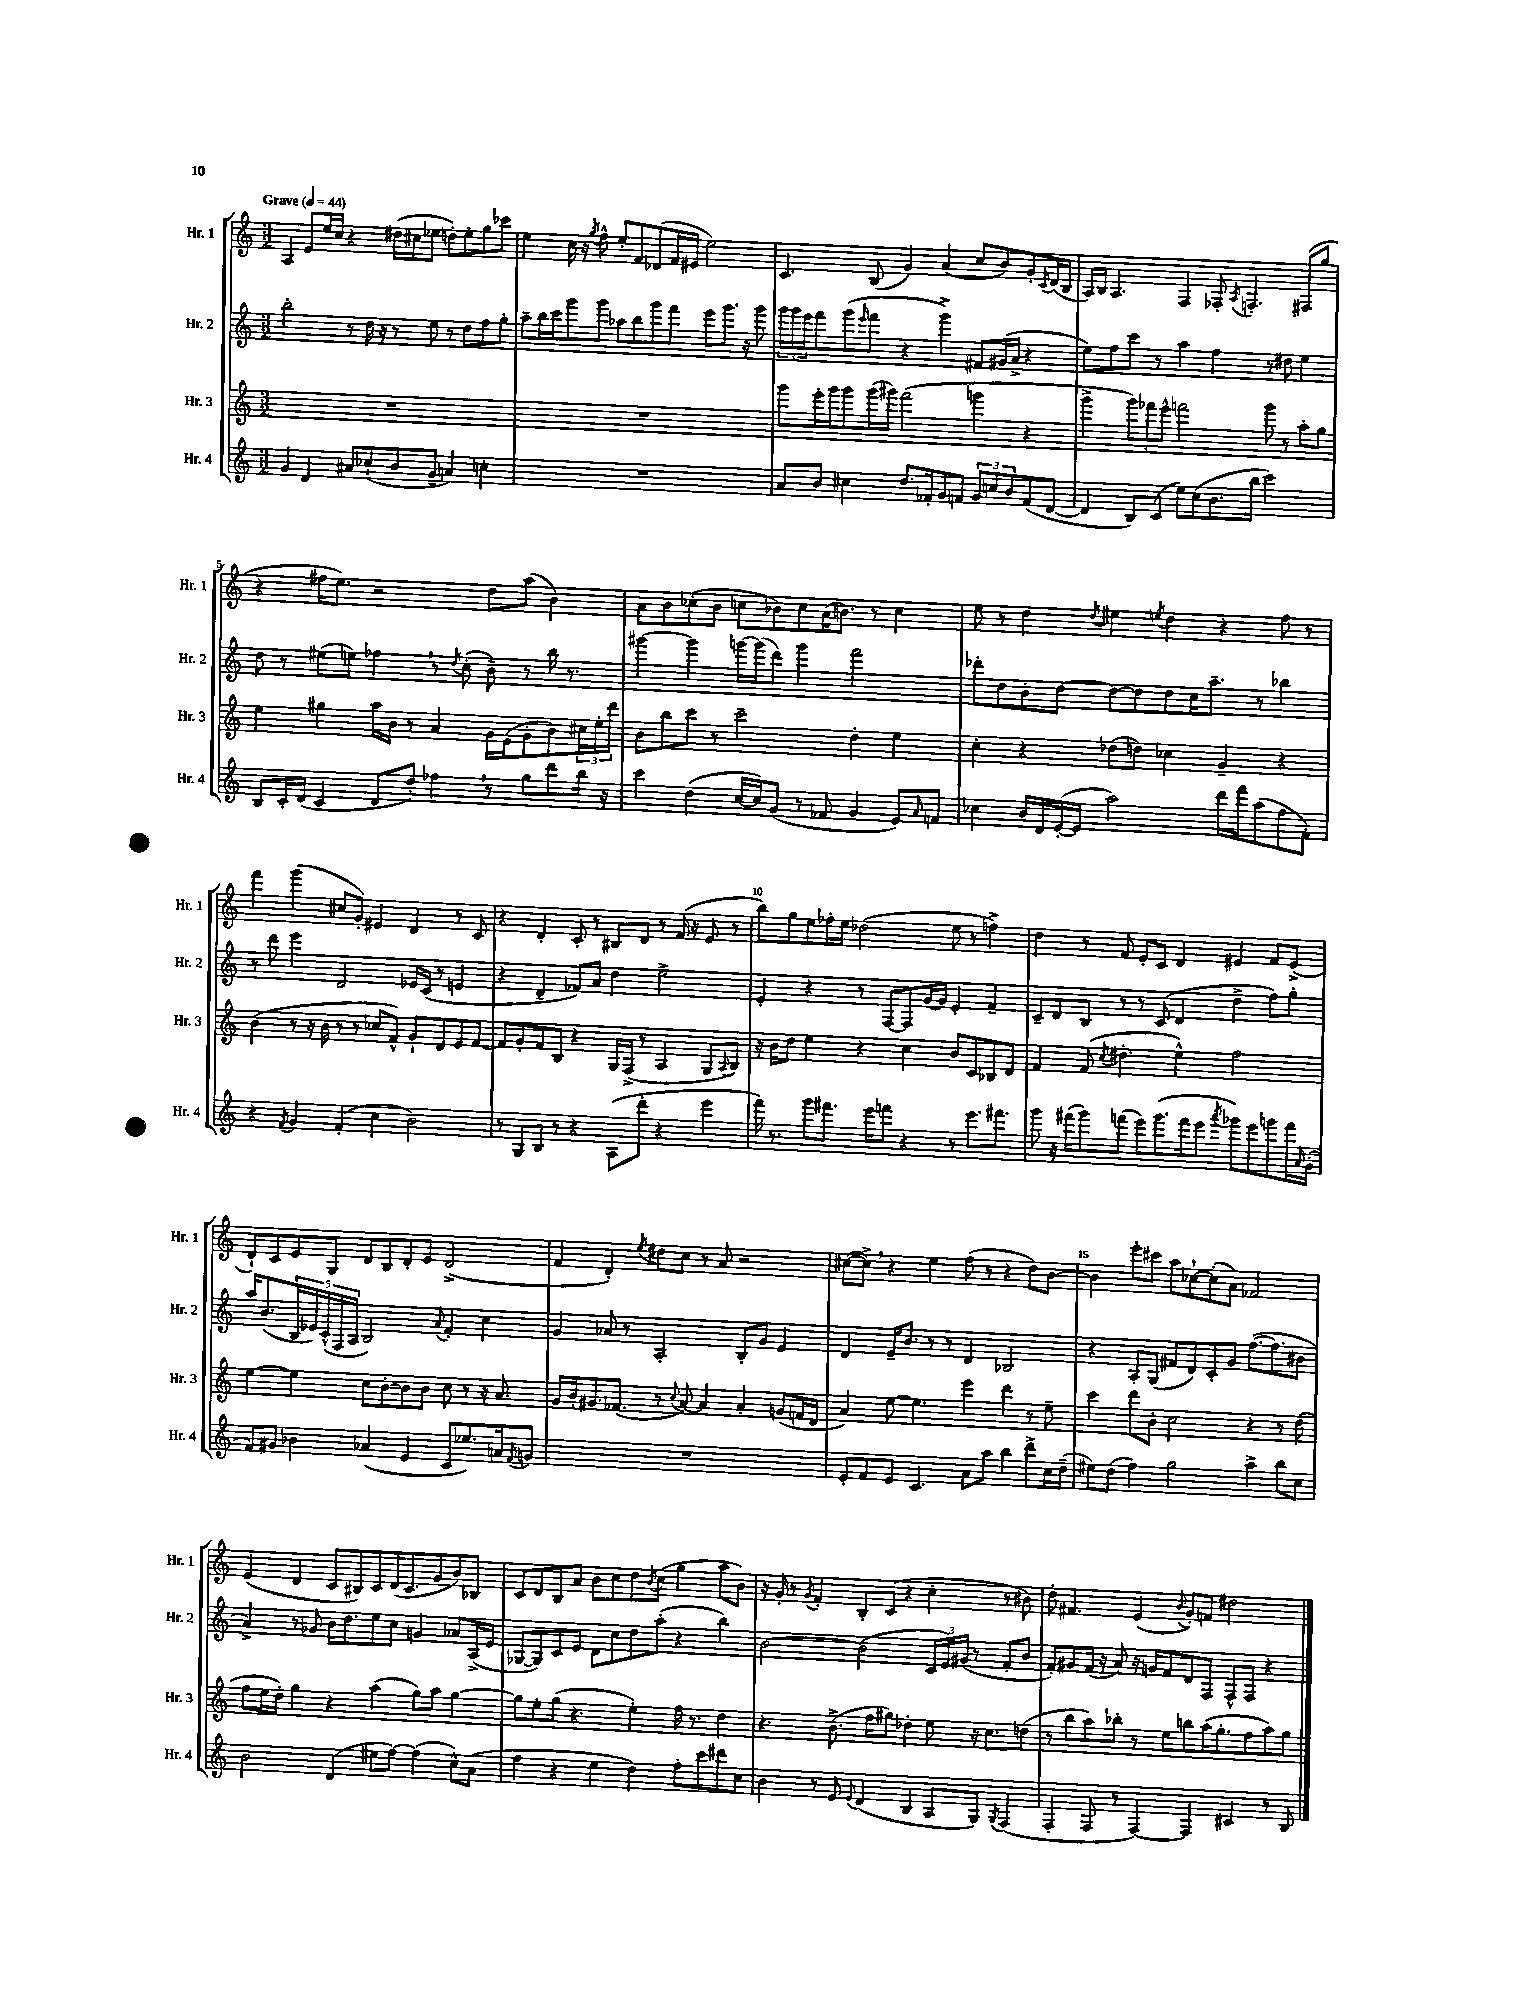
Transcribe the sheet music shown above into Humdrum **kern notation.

**kern	**kern	**kern	**kern
*part4	*part3	*part2	*part1
*staff4	*staff3	*staff2	*staff1
*I"Hr. 4	*I"Hr. 3	*I"Hr. 2	*I"Hr. 1
*I'Hr. 4	*I'Hr. 3	*I'Hr. 2	*I'Hr. 1
*clefG2	*clefG2	*clefG2	*clefG2
*k[]	*k[]	*k[]	*k[]
*M3/2	*M3/2	*M3/2	*M3/2
*MM44	*MM44	*MM44	*MM44
=1	=1	=1	=1
!	!	!	!LO:TX:a:B:t=Grave
4g/	1.r	2bb'\	4A/
4d/	.	.	8e/L
.	.	.	16ee/L
.	.	.	16cc/JJ
8a#X/L	.	8r	4r
(8cc-X`/	.	16dd\	.
.	.	16r	.
8b/	.	8r	(16dd#X\LL
.	.	.	16cc#X\J
8g~/J	.	8ee\	8ee-X\J
4an/)	.	8r	8ddn'\L)
.	.	8dd\L	8ee-'\
4ccn'\	.	8ff\	8gg\
.	.	8gg'\J	8ccc-X\J
=2	=2	=2	=2
1.r	1.r	8aa~\L	4ee\
.	.	16bb\L	.
.	.	16ccc\J	.
.	.	8ggg\	16cc\
.	.	.	16r
.	.	.	8qgg/
.	.	8ggg\J	8ff^^\
.	.	8aa-X\L	8ee'/L
.	.	8bb\	8f/
.	.	8ggg\	(8d-X/
.	.	8fff\J	16f/L
.	.	.	16e#X/JJ
.	.	8eee\L	2ee\)
.	.	8.ggg\J	.
.	.	16r	.
.	.	8ggg\	.
=3	=3	=3	=3
8a/L	8ggg\L	24ggg\LL	4.c/
.	.	24ggg\	.
.	.	24eee\J	.
8b/J	16eee'\L	8fff\	.
.	16ggg\J	.	.
4cc#X\	8ggg\	(8ggg\	.
.	.	16qqeee/	.
.	(16ggg\L	8fff\J	(8B/
.	16ggg#X\JJ)	.	.
8.dd/L	(2fff\	4r	4g/)
16f-X'/k	.	.	.
8g/	.	4ggg^\)	(4a/
8fn/J	.	.	.
12g/L	4gggn\	8f#X/L	8cc/L
12ccn/	.	.	.
.	.	(16g#X/L	8b/)
12b/	.	.	.
.	.	16a^/JJ	.
(8f/	4r	4r	8g'/
.	.	.	8qc/
[8d/J	.	.	(16d/L
.	.	.	16B/JJ
=4	=4	=4	=4
4d/]	4ggg^\	8ee\L)	16A/LL)
.	.	.	16B/JJ
.	.	8ff\	4.A/
8B/L)	12ggg\L)	8ccc\J	.
.	12fff-X\	.	.
(8c/J	.	8r	.
.	12eee^^\J	.	.
8ee\L)	2fffn\	4aa\	4F/
(8cc\	.	.	.
8.b\	.	4ff\	8F-X'/
.	.	.	8qA/
.	.	.	4.Fn'/
16bb\Jk	.	.	.
2ccc\)	8ggg\	8r	.
.	8r	8dd#X\	.
.	8aa'\L	4ee\	(8F#X/L
.	8gg\J	.	8gg/J
!!LO:LB:g=z
=5	=5	=5	=5
8B/L	4ee\	8dd\	4r
16c'/L	.	8r	.
(16d/JJ	.	.	.
4c/	4gg#X\	(8ee#X\L	16ff#X\KL
.	.	.	8.ee\J)
.	.	8een\J)	.
8d/L	16aa\LL	4ff-X,\	2r
.	16b\JJ	.	.
8dd'/J)	8r	.	.
4ff-X,\	4a/	8r	.
.	.	8qdd/	.
.	.	(8cc'\	.
8r	16g\LL	8b~\)	8dd\L
.	(16e\J	.	.
8gg\L	8g'\	8r	(8aa\J
8ddd\	8b\)	16bb\	4b\)
.	.	8.r	.
16bb\Jk	24cc#X\L	.	.
.	24ee'\	.	.
16r	.	.	.
.	24ddd\JJ	.	.
=6	=6	=6	=6
4ccc\	8b\L	[4ggg#X\	8a\L
.	8bb\	.	8b\
(4dd\	8ccc\J	4ggg#\]	(8cc-X'\
.	8r	.	8b\J
[16cc/LL	2ccc~\	[16gggn\LL	8ccn\L
16cc/J])	.	(16ggg\J]	.
(8g/J	.	8ddd\J)	8b-X\)
8r	.	4ggg\	8cc\
8f-X/	.	.	(16a\K
.	.	.	8.bn\J)
4g/	4dd'\	2fff\	.
.	.	.	8r
8e/L)	4ee\	.	4cc\
16qqa/	.	.	.
8fn/J	.	.	.
=7	=7	=7	=7
4cc-X\	4cc'\	8ddd-X'\L	8ee\
.	.	8dd\	8r
16b/LL	4r	8b'\	4dd\
16d/	.	.	.
([16e'/	.	[8dd\J	.
16e/JJ]	.	.	.
.	.	.	8qdd/
2aa\)	(8dd-X\L	8dd\L_	4ee#X\
.	8ddn\J)	8dd\]	.
.	.	.	8qeen/
.	4cc-X\	8dd\	4dd\
.	.	16cc\K	.
.	.	8.aa~\J	.
16ddd\LL	4g~/	.	4r
16fff\J	.	.	.
(8aa\	.	8r	.
8ff\	4r	4bb-X\	8ff\
8f'\J)	.	.	8r
!!LO:LB:g=z
=8	=8	=8	=8
4r	(4b\	8r	4fff\
.	.	8ddd\	.
8qf/	.	.	.
4g/	8r	4eee\	(4ggg\
.	16r	.	.
.	16b\	.	.
(4f'/	8r	2d/	8cc#X/L
.	8r	.	8g'/J)
4cc\	8cc-X/L	.	4e#X/
.	8f^^/J)	.	.
2b\)	8g`/L	16e-X/LL	4d/
.	.	(16c/JJ	.
.	8d/	8r	.
.	8e/	4en/	8r
.	[8f/J	.	8c/
=9	=9	=9	=9
8r	8f/L]	4r	4r
8G/L	8g'/	.	.
8B/J	8f/	4d~/	4d'/
8r	8B/J	.	.
4r	4r	8f-X/L)	8c'/
.	.	8a/J	8r
(8A\L	16G/LL	4dd\	8B#X/L
.	(16F^/JJ	.	.
8ddd'\J	8r	.	8d/J
4r	4A/	2ee^\	8r
.	.	.	(16f/
.	.	.	16r
4eee\	8G/L	.	8e/
.	8qqA/	.	.
.	8B/J)	.	8r
=10	=10	=10	=10
16fff\)	16r	4e'/	8bb\L)
8.r	16b\KL	.	.
.	8dd\J	.	8gg\
8ggg\L	4ee\	4r	8ee\
8.fff#X\J	.	.	16ff-X'\L
.	.	.	16ee\JJ
.	4r	8r	(2dd-X\
16eee\KL	.	.	.
8fffn\J	.	[8F/L	.
4r	4cc\	8F/]	.
.	.	[16g/L	.
.	.	16g/JJ]	.
8r	8b/L	4e'/	8ee\
8.eee\L	8c/	.	8r
.	8B-X/	4f~/	4ffn^\)
8.fff#X\J	.	.	.
.	8d/J	.	.
=11	=11	=11	=11
8ggg\	4f/	8c~/L	4dd\
16r	.	8d/	.
(16fff#X\KL	.	.	.
8ggg\)	(8f/	8B/J	8r
.	8qcc/	.	.
(8fffn\J	4.dd#X'\	8r	8f/
8eee\L)	.	8r	8e'/L
(8.ggg\	.	(8c/	8c/J
.	4ee^^\)	4d/	4d/
16fff\k	.	.	.
8eee\J	.	.	.
8qaaa/	.	.	.
8ggg-X\L)	2ff\	4dd^\	4e#X/
8eee\	.	.	.
8gggn\	.	8ff\L)	8f/L
16fff\L	.	8gg'\J	(8e#^/J
16qqa/	.	.	.
(16g'\JJ	.	.	.
!!LO:LB:g=z
=12	=12	=12	=12
8f/L)	[4ee\	16aa/KL	8d`/L)
.	.	(8.b/	.
8g#X/J	.	.	8c/
4b-X\	4ee\]	20B/L	8e/
.	.	20e-X/)	.
.	.	(20c^^/	.
.	.	.	8G/J
.	.	20F/	.
.	.	20A/JJ	.
(4a-X/	8cc\L	2B/)	8d/L
.	[8b'\	.	8B/
4e/	8b\]	.	8d'/
.	8b\J	.	8e/J
.	.	8qqa/	.
8c/L	8cc\	4f'/	(2d^/
8.ee-X/)	8r	.	.
.	16r	4cc\	.
16an/k	8.a/	.	.
8qf/	.	.	.
8gn/J	.	.	.
=13	=13	=13	=13
1.r	16g/LL	4g/	4f/
.	16b'/J	.	.
.	8.g#X/	.	.
.	.	8a-X/	4d'/)
.	(8.f-X/J	.	.
.	.	8r	.
.	.	.	8qee/
.	8r	2A'/	8dd#X\L
.	8qqcc/	.	.
.	[8a/)	.	8cc\J
.	4a/]	.	8r
.	.	.	8a/
.	4a'/	8B'/L	2r
.	.	8g/J	.
.	(8gn/L	4e/	.
.	16fn/L	.	.
.	16d/JJ	.	.
=14	=14	=14	=14
8e'/L	4a/)	4d/	([8cc#X\L
8f/	.	.	8cc#^,\J])
8e/J	[8ee\	16e~/KL	4r
.	.	8.b/J	.
4.c/	4.ee\]	.	.
.	.	8r	4ee\
.	.	8r	.
8a\L	4eee\	4d/	(8ff\
8aa\J	.	.	8r
4bb\	4ddd\	2B-X/	4r
8ddd^\L	8r	.	8dd\L)
16cc\L	8ee~\	.	[8b\J
(16dd~\JJ	.	.	.
=15	=15	=15	=15
8ee#X\L)	4ccc\	4r	4b\]
(8dd\J	.	.	.
4ff\)	8ddd\L	8A'/L	8eee'\L
.	8b'\J	(8G/J	8ccc#X\J
2gg\	2cc\	8f#X/L	8aa\L
.	.	8d/)	[8cc-X`\
.	.	8c'/	(8cc-'\]
.	.	8g/J	8a\J)
4aa^\	4r	([8.ff\L	2f-X/
.	.	8.ff\]	.
8bb\L	8r	.	.
8cc\J	(8dd\	8b#X\J	.
!!LO:LB:g=z
=16	=16	=16	=16
2b\	8ff\L	4a^/)	(4e/
.	16ee\L	.	.
.	16dd'\JJ)	.	.
.	4gg\	8r	4d/
.	.	8g-X/	.
(4d/	4r	16b\KL	8c/L
.	.	8.dd\	.
.	.	.	8B#X/)
8ee#X\L	(4aa\	8ee\	8c/
[8ff\J)	.	8cc\J	(16d/K
.	.	.	8.c/
(4ff\]	8gg\L)	4gn/	.
.	8aa\J	.	8g/
8cc^^\L)	[4gg\	8a-X/L	8b/)
(8a\J	.	(16A^/L	8B-X/J
.	.	16e/JJ	.
=17	=17	=17	=17
4ff\	8gg\L]	[8G-X/L	8c/L
.	8ee'\	8G-/])	8d/
4r	(8gg\J	8c/	8B/
.	4.r	8e/J	8a/J
4ee\	.	8d\L	8b\L
.	.	8cc\	8cc\
4dd\)	4ee'\)	8dd\	8dd\
.	.	.	8qb/
.	.	(8aa'\J	(8cc\J
8ff'\L	16ff\	4r	4gg\
.	8.r	.	.
8ccc\	.	.	.
8ddd#X\	4dd\	4bb\)	8aa\L
8cc\J	.	.	8b\J)
=18	=18	=18	=18
4b\	4.r	[2b\	16r
.	.	.	16g'/
.	.	.	8r
.	.	.	8qg/
8r	.	.	4f'/
8e/	(8.b^\	.	.
8qqe/	.	.	.
(4d/	.	(2b\]	8B'/L
.	16ff\KL	.	.
.	8gg#X\J)	.	(8c/J
4B/	4dd-X'\	.	4r
8A/L	8ee\	24c/LL	4cc'\
.	.	24e/)	.
.	.	(24g#X/JJ	.
8G/J)	16r	8r	.
.	8.cc\L	.	.
8qG/	.	.	.
(4F/	.	8f'/L	8r
.	(8ddn\J	8b/J	8b#X\)
=19	=19	=19	=19
4F'/	8r	8f'/L)	8dd'\
.	8bb\L	8g#X/	4.f#X/
8F/	8aa\)	(16f/Jk	.
.	.	16r	.
8r	8bb-X'\J	8a/)	.
[4F/)	8r	16r	(4e/
.	.	16gn/KL	.
.	8ee\L	8f/	.
.	.	.	8qqb/
4F/]	8bbn\	8d/	8g'/L)
.	(16aa\K	8F/J	8fn/J
.	8.gg'\	.	.
4c#X/	.	8F^^/L	2dd#X\
.	8ff\	8F/J	.
8r	8aa\)	4r	.
8B/	8gg\J	.	.
==	==	==	==
*-	*-	*-	*-
